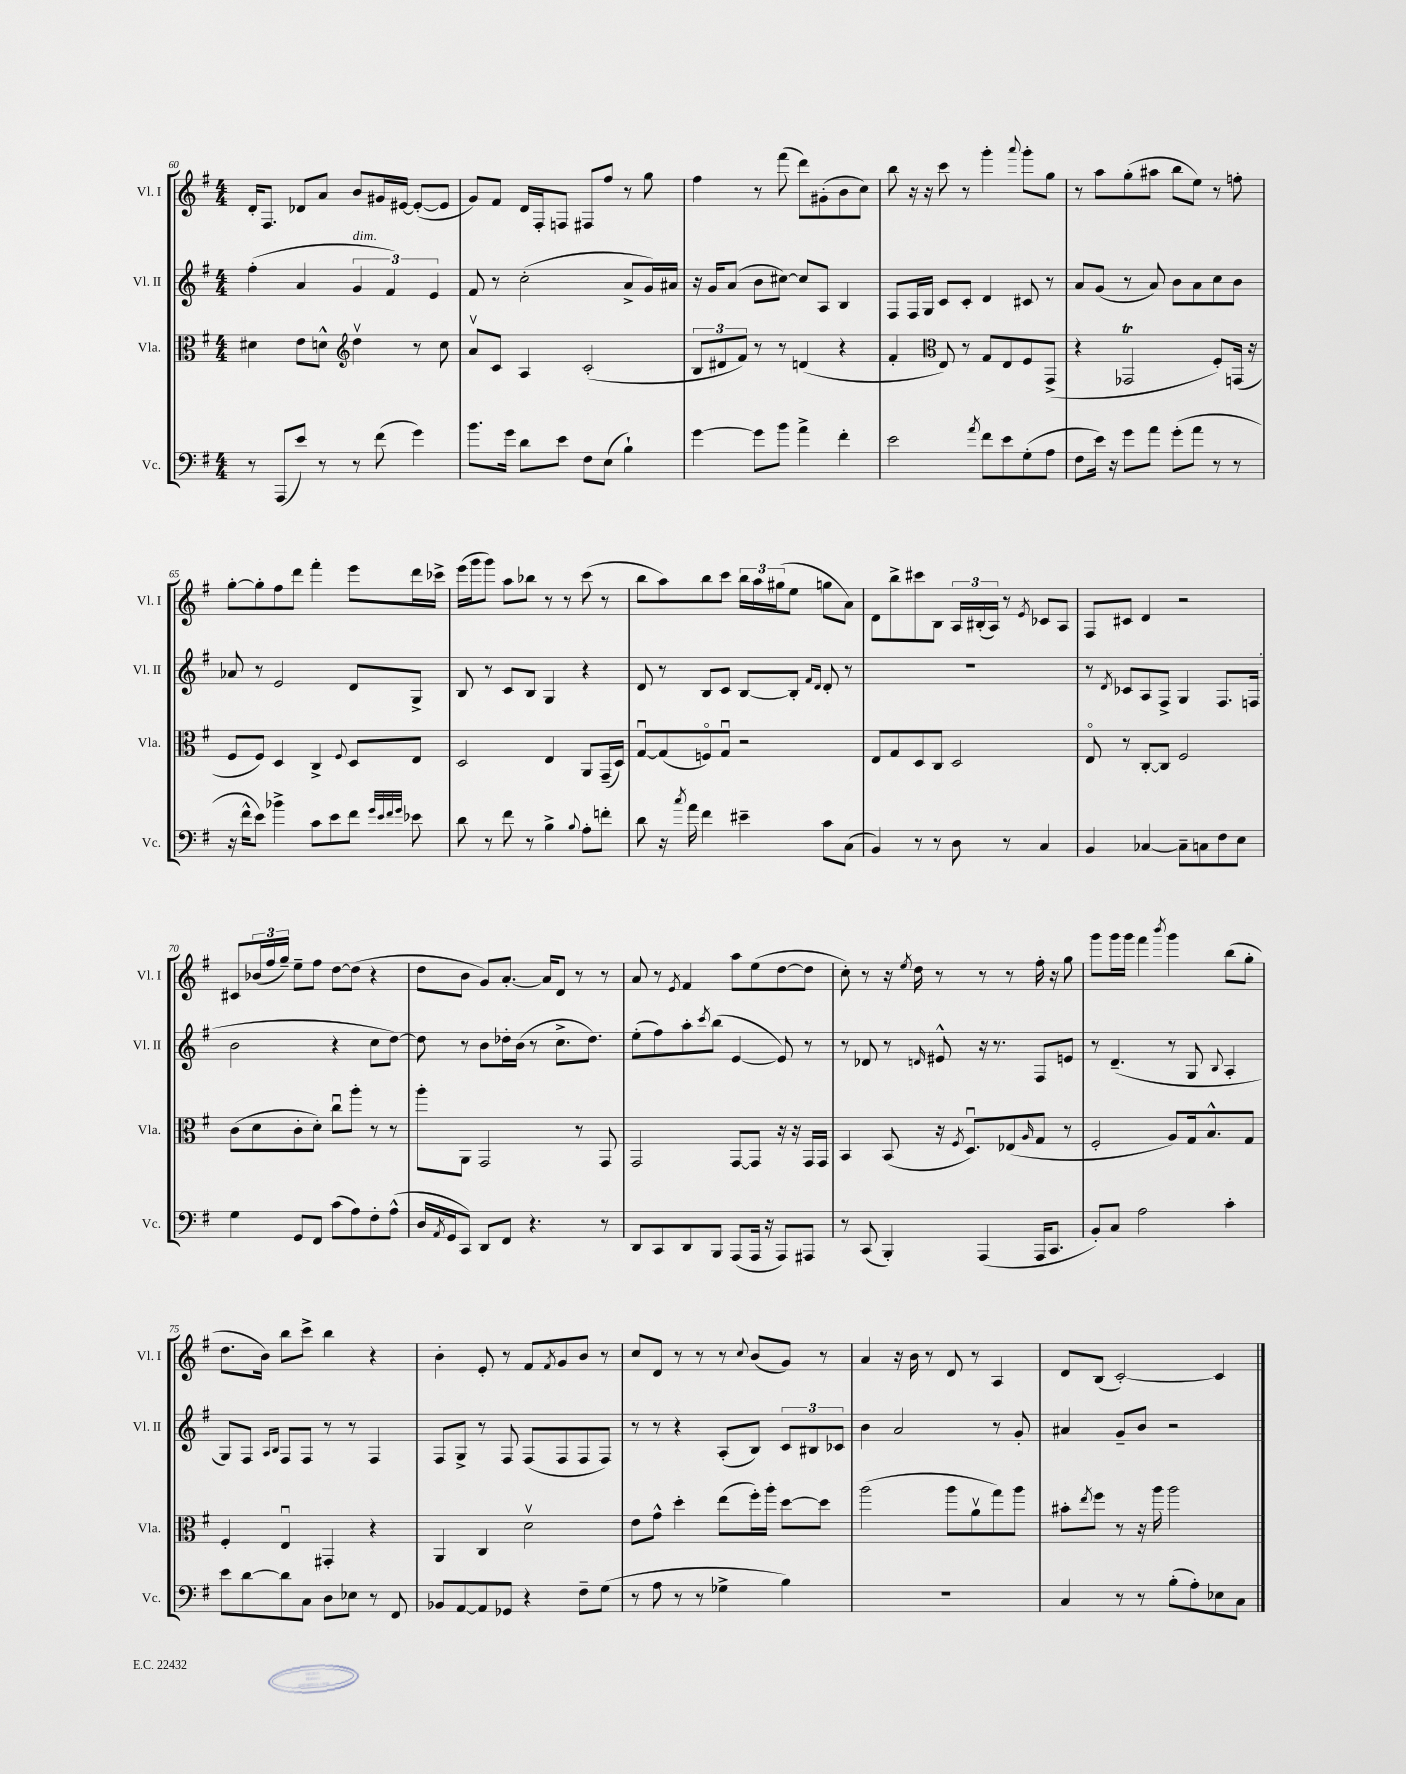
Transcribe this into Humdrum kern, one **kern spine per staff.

**kern	**kern	**kern	**kern
*staff4	*staff3	*staff2	*staff1
*clefF4	*clefC3	*clefG2	*clefG2
*k[f#]	*k[f#]	*k[f#]	*k[f#]
*M4/4	*M4/4	*M4/4	*M4/4
8r	4d#	(4ff#'	16d'
.	.	.	8.F#
(8AAA	.	.	.
8e)	8e	4a	8d-
8r	8d^^	.	8a
*	*clefG2	*	*
8r	4ddv	6g	8b
(8f#	.	.	16g#
.	.	6f#)	.
.	.	.	[16e#
4g)	8r	.	(8e#'_
.	.	6e	.
.	8cc	.	8e#]
=	=	=	=
8.b	8av	8f#	8g)
.	8c	8r	8f#
16g	.	.	.
8d	4A	(2cc'	16d
.	.	.	16F#'
8e	.	.	8F
8F#	(2c'	.	8F#
(8E	.	.	8ff#
4B`)	.	8a^	8r
.	.	16g)	8gg
.	.	16a#	.
=	=	=	=
[4g	12B	16r	4ff#
.	.	16g	.
.	12d#	.	.
.	.	(8a	.
.	12f#)	.	.
8g]	8r	8b	8r
8b	8r	[8cc#)	(8fff#
4a^	(4d	8cc#]	8ddd)
.	.	8A	(8g#'
4f#'	4r	4B	8b
.	.	.	8cc)
=	=	=	=
2e	4f#'	8F#	8bb
.	.	16F#	16r
.	.	16G	16r
*	*clefC3	*	*
.	8E)	8c	8ccc
.	8r	8c'	8r
8qa	.	.	.
8f#	8G	4d	4ggg'
8e	8E	.	.
.	.	.	8qqaaa
(8G'	8F#	8c#	8ggg'
8A	(8GG^	8r	8gg
=	=	=	=
8F#	4r	8a	8r
16e)	.	(8g	8aa
16r	.	.	.
8g	2GG-	8r	(8gg'
8a	.	8a)	8aa#
(8g'	.	8b	8bb
8a	.	8a	8ee)
8r	8F#')	8cc	8r
8r	(16GG	8b	8ff'
.	16r	.	.
=	=	=	=
16r	8F#	8a-	[8gg'
16f#^^	.	.	.
8e)	8F#)	8r	8gg']
4b-^	4D	2e	8ff#
.	.	.	8ddd
8c	4C^	.	4fff#'
8e	.	.	.
.	8qqF#	.	.
8f#	8D	8d	8eee
32qqg	.	.	.
32qqe	.	.	.
32qqf#	.	.	.
32qqg	.	.	.
8e-	8E	8G^	16ddd
.	.	.	16ccc-^
=	=	=	=
8d	2D	8B	(16eee
.	.	.	16ggg
8r	.	8r	8ggg)
8f#	.	8c	8aa
8r	.	8B	8bb-
4B^	4E	4G	8r
.	.	.	8r
8qqB	.	.	.
8A'	8AA	4r	(8ccc
8f'	(16GG~	.	8r
.	16D)	.	.
=	=	=	=
8d	[8Gu	8d	8bb
16r	(8G]	8r	8aa)
8qcc	.	.	.
16a	.	.	.
4f#	8Fo)	8B	8bb
.	8Gu	8c	8ccc
4e#~	2r	[8B	24bb
.	.	.	24aa
.	.	.	(24gg#
.	.	8B']	8ee
.	.	16qqf#	.
.	.	16qqd	.
8c	.	8d'	8gg
(8C	.	8r	8a)
=	=	=	=
4BB)	8E	1r	8d
.	8G	.	8bb^
8r	8D	.	8ccc#
8r	8C	.	8B
8D	2D	.	24A
.	.	.	(24B#'
.	.	.	24A)
8r	.	.	8r
.	.	.	8qe
4C	.	.	8c-
.	.	.	8A
=	=	=	=
4BB	8Eo	8r	8F#
.	.	8qd	.
.	8r	8c-	8c#
[4C-	[8C'	8A	4d
.	8C]	8F#^	.
8C-~]	2F#	4G	2r
8C	.	.	.
8F#	.	8.F#	.
8E	.	.	.
.	.	(16F	.
=	=	=	=
4G	(8c	2b	8c#
.	8d	.	(24b-
.	.	.	24ff#
.	.	.	24gg~)
8GG	8c'	.	8ee~
8FF#	8d')	.	8ff#
(8c	8ccu	4r	[8dd
8A)	8aa'	.	(8dd]
8F#'	8r	8cc	4r
(8A^^	8r	[8dd)	.
=	=	=	=
16D	8aa'	8dd]	8dd
8qAA	.	.	.
16GG	.	.	.
8CC)	8AA	8r	8b
8DD	2GG	8b	8g)
8FF#	.	16dd-'	[8.a'
.	.	(16b	.
4.r	.	8r	.
.	.	.	16a]
.	.	8.cc^	8d
.	8r	.	8r
.	.	8.dd-)	.
8r	8GG	.	8r
=	=	=	=
8DD	2GG	(8ee'	8a
8CC	.	8ff#)	8r
.	.	.	8qe
8DD	.	8aa'	4f#
.	.	8qccc	.
8BBB	.	(8bb	.
(8AAA	[8GG	[4e	8aa
16AAA	8GG]	.	(8ee
16r	.	.	.
8AAA)	16r	8e])	[8dd
.	16r	.	.
8AAA#	16GG	8r	8dd]
.	16GG	.	.
=	=	=	=
8r	4BB	8r	8cc')
(8CC	.	8d-	8r
4BBB')	(8BB	8r	16r
.	.	.	8qee
.	.	.	16dd
.	.	16qqd	.
.	16r	8e#^^	8r
.	8qF#	.	.
.	8.Du)	.	.
(4AAA	.	16r	8r
.	.	8.r	.
.	(8E-	.	8r
.	16qqA	.	.
16AAA	8G	8F#	16ff#'
8.CC	.	.	16r
.	8r	8e	8gg
=	=	=	=
8BB')	2F#'	8r	8ggg
8C	.	(4.d~	16ggg
.	.	.	16ggg
2A	.	.	4fff#
.	.	.	8qbbb
.	8A)	8r	4ggg
.	16G	8G	.
.	8.B^^	.	.
.	.	8qqB	.
4c'	.	4A'	(8bb
.	8G	.	8gg'
=	=	=	=
8e	4F#'	8G)	8.dd
[8d	.	8F#	.
.	.	.	16b)
.	.	16qqA	.
.	.	16qqB	.
8d]	4Eu	8F#	8bb
8C	.	8F#	8ccc^
8D	4GG#'	8r	4bb
8E-	.	8r	.
8r	4r	4F#	4r
8FF#	.	.	.
=	=	=	=
8BB-	4AA	8F#	4b'
[8AA	.	8G^	.
8AA]	4C	8r	8e'
8GG-	.	8F#	8r
4r	2dv	(8F#	8f#
.	.	.	8qf#
.	.	8F#	8g
8F#~	.	8F#	8b
(8G	.	8F#)	8r
=	=	=	=
8r	8e	8r	8cc
8A	8g^^	8r	8d
8r	4dd'	4r	8r
8r	.	.	8r
4G-^	(8ee	(8A'	8r
.	.	.	8qqcc
.	16ff#')	8B)	(8b
.	16aa'	.	.
4B)	[8dd	12c	8g)
.	.	12B#	.
.	8dd]	.	8r
.	.	12c-	.
=	=	=	=
1r	(2aa	4b	4a
.	.	2a	16r
.	.	.	16b
.	.	.	8r
.	8aa	.	8d
.	8av	.	8r
.	8gg)	8r	4A
.	8aa	8g'	.
=	=	=	=
4C	8b#'	4a#	8d
.	8qee	.	.
.	8ff#	.	(8B
8r	8r	8g~	[2c')
8r	16r	8b	.
.	16aa	.	.
(8B'	2aa	2r	.
8A')	.	.	.
8E-	.	.	4c]
8C	.	.	.
==	==	==	==
*-	*-	*-	*-
